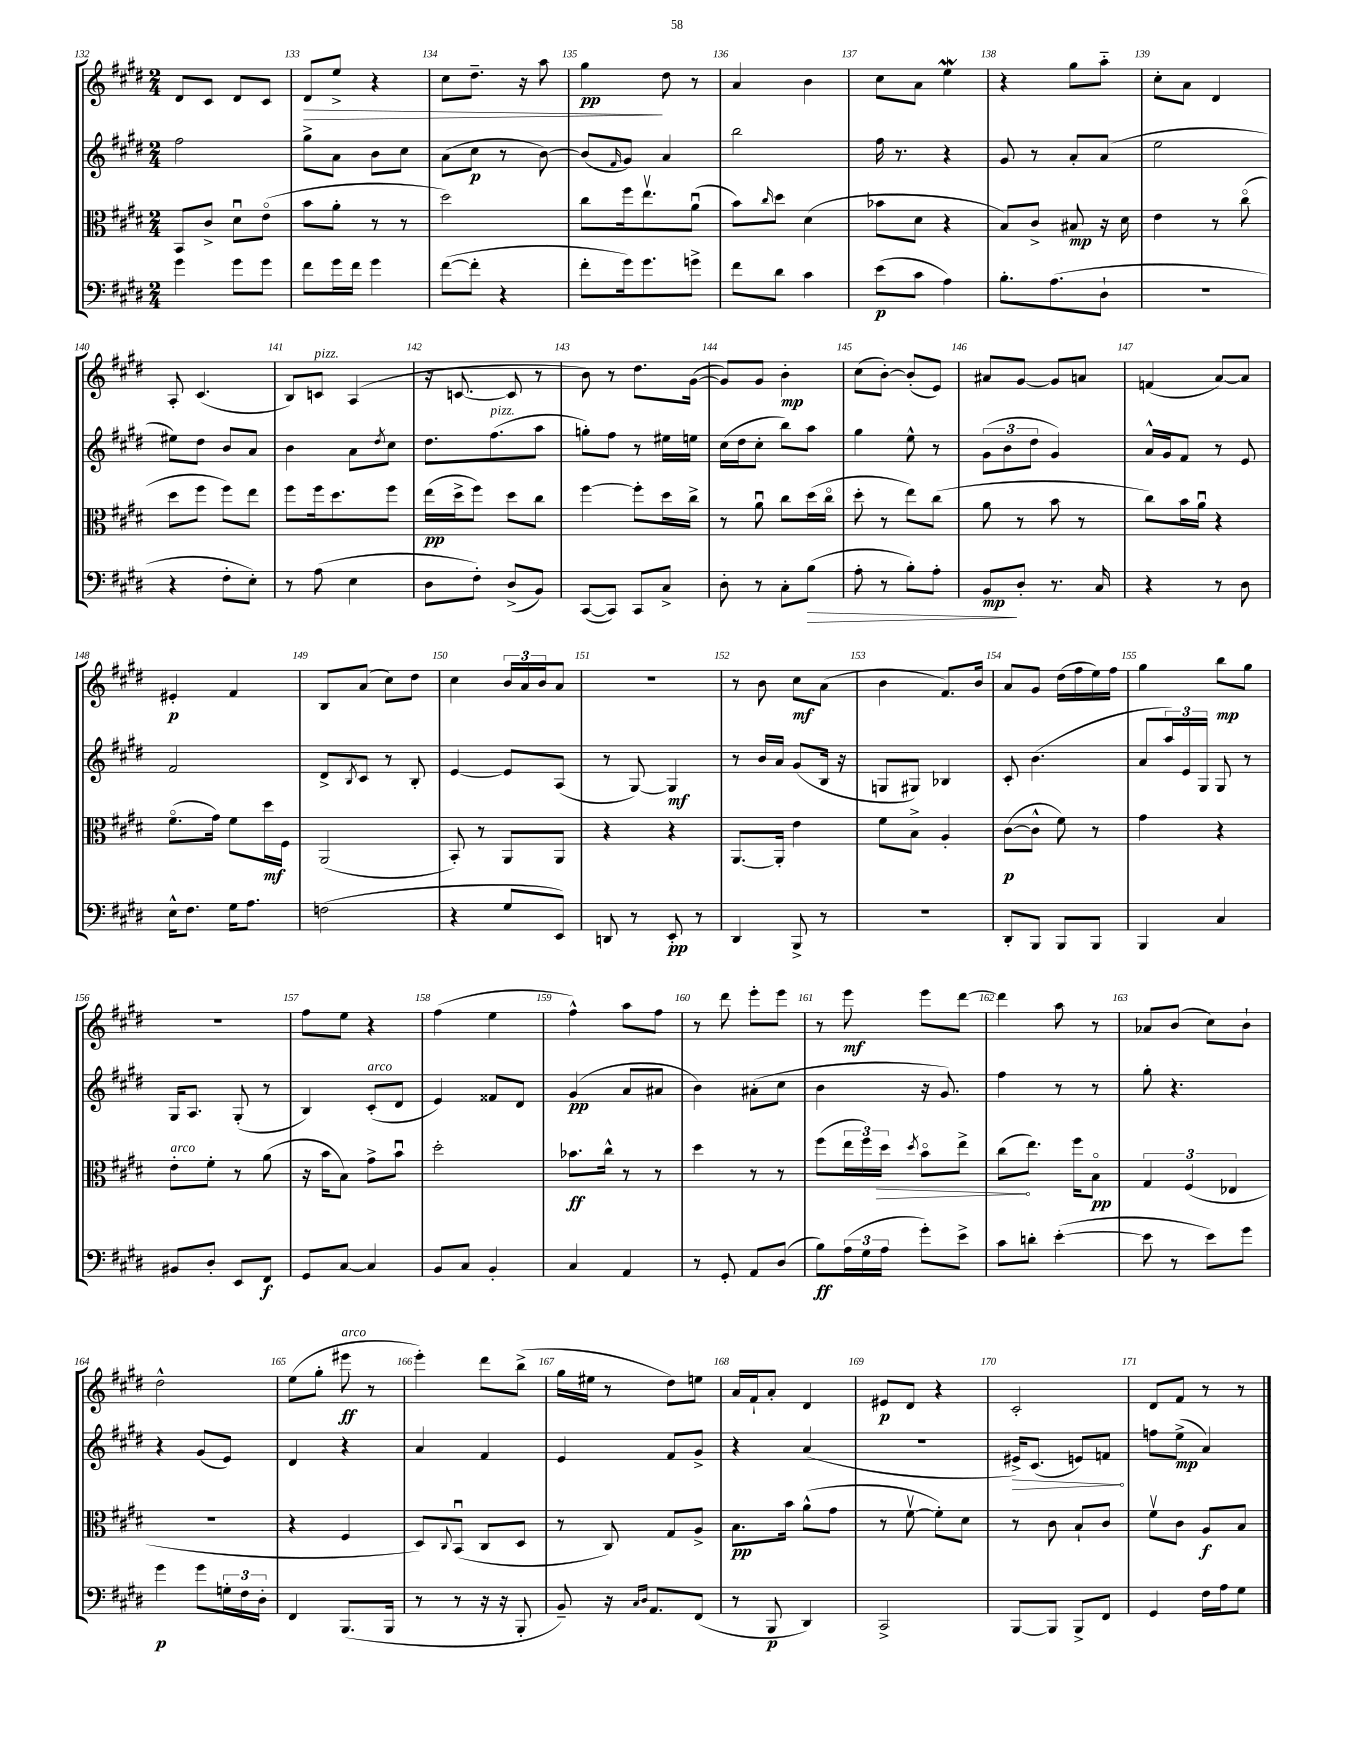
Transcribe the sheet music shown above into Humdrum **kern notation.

**kern	**kern	**kern	**kern
*staff4	*staff3	*staff2	*staff1
*clefF4	*clefC3	*clefG2	*clefG2
*k[f#c#g#d#]	*k[f#c#g#d#]	*k[f#c#g#d#]	*k[f#c#g#d#]
*M2/4	*M2/4	*M2/4	*M2/4
4g#	8BB	2ff#	8d#
.	8c#^	.	8c#
8g#	8d#u	.	8d#
8g#	(8eo	.	8c#
=	=	=	=
8f#	8b	8gg#^	8d#
16g#	8a'	8a	8ee^
16f#	.	.	.
4g#	8r	8b	4r
.	8r	8cc#	.
=	=	=	=
([8f#	2dd#)	(8a	8cc#
8f#']	.	8cc#	8.dd#~
4r	.	8r	.
.	.	.	16r
.	.	[8b)	8aa
=	=	=	=
8f#'	8cc#	(8b]	4gg#
.	.	16qqf#	.
16g#)	16ff#	8g#)	.
8.g#	8.eev	.	.
.	.	4a	8dd#
8g^	(8au	.	8r
=	=	=	=
8f#	8b)	2bb	4a
.	16qqcc#	.	.
8d#	8dd#	.	.
4c#	(4d#	.	4b
=	=	=	=
(8e	8b-	16ff#	8cc#
.	.	8.r	.
8c#	8d#	.	8a
4A)	4r	4r	4ee
=	=	=	=
8.B'	8B)	8g#	4r
.	8c#^	8r	.
(8.A	.	.	.
.	8B#	8a'	8gg#
8D#`	16r	(8a	8aa'~
.	16d#	.	.
=	=	=	=
2r	4e	2ee	8cc#'
.	.	.	8a
.	8r	.	4d#
.	(8cc#o	.	.
=	=	=	=
4r	8dd#	8ee#)	8A'
.	8ff#	8dd#	(4.c#
8F#'	8ff#)	8b	.
8E')	8ee	8a	.
=	=	=	=
8r	8ff#	4b	8B)
(8A	16ff#	.	8c
.	8.dd#	.	.
4E	.	8a	(4A
.	.	8qdd#	.
.	8ff#	8cc#	.
=	=	=	=
8D#	(16ee	8.dd#	16r
.	16dd#^	.	[8.c
8F#')	8ff#)	.	.
.	.	(8.ff#	.
(8D#^	8dd#	.	8c]
8BB)	8cc#	8aa	8r
=	=	=	=
([8CC#	[4ff#	8gg')	8b)
8CC#])	.	8ff#	8r
8CC#	8ff#']	8r	8.dd#
8C#^	16dd#	16ee#	.
.	16cc#^	16ee	([16g#
=	=	=	=
8D#'	8r	(16cc#	8g#])
.	.	16dd#	.
8r	8au	8cc#'	8g#
8C#'	8cc#	8bb)	4b'
(8B	(16dd#	8aa	.
.	16cc#o	.	.
=	=	=	=
8A'	8dd#'	4gg#	(8cc#
8r	8r	.	[8b')
8B')	8ee)	8ee^^	(8b']
8A'	(8cc#	8r	8e)
=	=	=	=
8BB	8a	(12g#	8a#
.	.	12b	.
8D#'	8r	.	[8g#
.	.	12dd#	.
8.r	8b	4g#)	8g#]
.	8r	.	8a
16C#	.	.	.
=	=	=	=
4r	8cc#)	16a^^	(4f
.	.	16g#	.
.	16b	8f#	.
.	16au	.	.
8r	4r	8r	[8a)
8D#	.	8e	8a]
=	=	=	=
16E^^	(8.f#o	2f#	4e#'
8.F#	.	.	.
.	16g#)	.	.
16G#	8f#	.	4f#
8.A	.	.	.
.	16dd#	.	.
.	16F#	.	.
=	=	=	=
(2F	(2AA	8d#^	8B
.	.	8qB	.
.	.	8c#	(8a
.	.	8r	8cc#)
.	.	8B'	8dd#
=	=	=	=
4r	8BB')	[4e	4cc#
.	8r	.	.
8G#	8AA	8e]	24b
.	.	.	24a
.	.	.	24b
8EE)	8AA	(8A	8a
=	=	=	=
8DD	4r	8r	2r
8r	.	[8G#)	.
8EE'	4r	4G#]	.
8r	.	.	.
=	=	=	=
4DD#	[8.AA	8r	8r
.	.	16b	8b
.	16AA']	16a	.
8BBB^	4e	(8g#	8cc#
8r	.	16B	(8a
.	.	16r	.
=	=	=	=
2r	8f#	8G	4b
.	8B^	8G#)	.
.	4A'	4B-	8.f#)
.	.	.	16b
=	=	=	=
8DD#'	([8c#	8c#'	8a
8BBB	8c#^^]	(4.b	8g#
8BBB	8f#)	.	(16dd#
.	.	.	16ff#
8BBB	8r	.	16ee)
.	.	.	16ff#
=	=	=	=
4BBB	4g#	8a	4gg#
.	.	24aa)	.
.	.	24e	.
.	.	24G#	.
4C#	4r	8G#	8bb
.	.	8r	8gg#
=	=	=	=
8BB#	8e'	16G#	2r
.	.	8.A	.
8D#'	8f#'	.	.
8EE	8r	(8G#'	.
8FF#	(8a	8r	.
=	=	=	=
8GG#	16r	4B)	8ff#
.	16b	.	.
[8C#	8B)	.	8ee
4C#]	8g#^	(8c#'	4r
.	8bu	8d#	.
=	=	=	=
8BB	2dd#'	4e)	(4ff#
8C#	.	.	.
4BB'	.	8f##	4ee
.	.	8d#	.
=	=	=	=
4C#	8.b-	(4g#	4ff#^^)
.	16cc#^^	.	.
4AA	8r	8a	8aa
.	8r	8a#	8ff#
=	=	=	=
8r	4dd#	4b)	8r
8GG#'	.	.	8ddd#
8AA	8r	(8a#'	8eee'
(8D#	8r	8cc#	8eee
=	=	=	=
8B)	(8ff#	4b	8r
(24A	24ee	.	8eee
24G#	24ff#)	.	.
24A	24dd#	.	.
.	8qdd#	.	.
8g#')	8bo	16r	8eee
.	.	8.g#)	.
8e^	8ee^	.	[8ddd#
=	=	=	=
8c#	(8cc#	4ff#	4ddd#]
8d'	8.ee)	.	.
([4e'	.	8r	8aa
.	16ff#	.	.
.	8Bo	8r	8r
=	=	=	=
8e]	6G#	8gg#'	8a-
8r	.	4.r	(8b
.	(6F#	.	.
8e)	.	.	8cc#)
.	6E-	.	.
8g#	.	.	8b`
=	=	=	=
4g#	2r	4r	2dd#^^
8g#	.	(8g#	.
24G'	.	8e)	.
24F#	.	.	.
24D#'	.	.	.
=	=	=	=
4FF#	4r	4d#	(8ee
.	.	.	8gg#'
(8.BBB	4F#	4r	8eee#
.	.	.	8r
16BBB	.	.	.
=	=	=	=
8r	8D#)	4a	4eee')
.	8qqC#	.	.
8r	(8BBu	.	.
16r	8C#	4f#	8ddd#
16r	.	.	.
8BBB'	8D#	.	(8bb^
=	=	=	=
8BB~)	8r	4e	16gg#
.	.	.	16ee#
16r	8C#)	.	8r
16qqC#	.	.	.
16qqD#	.	.	.
8.AA	.	.	.
.	8G#	8f#	8dd#)
(8FF#	8A^	8g#^	8ee
=	=	=	=
8r	8.B	4r	16a
.	.	.	16f#`
8BBB	.	.	8a'
.	16b	.	.
4DD#)	(8a^^	(4a	4d#
.	8g#	.	.
=	=	=	=
2CC#^	8r	2r	8e#
.	[8f#v	.	8d#
.	8f#'])	.	4r
.	8d#	.	.
=	=	=	=
[8BBB	8r	16e#^)	2c#'
.	.	(8.c#	.
8BBB]	8c#	.	.
8BBB^	8B`	8e)	.
8FF#	8c#	8f	.
=	=	=	=
4GG#	8f#v	8ff	8d#
.	8c#	(8ee^	8f#
16F#	8A	4a)	8r
16A	.	.	.
8G#	8B	.	8r
==	==	==	==
*-	*-	*-	*-
